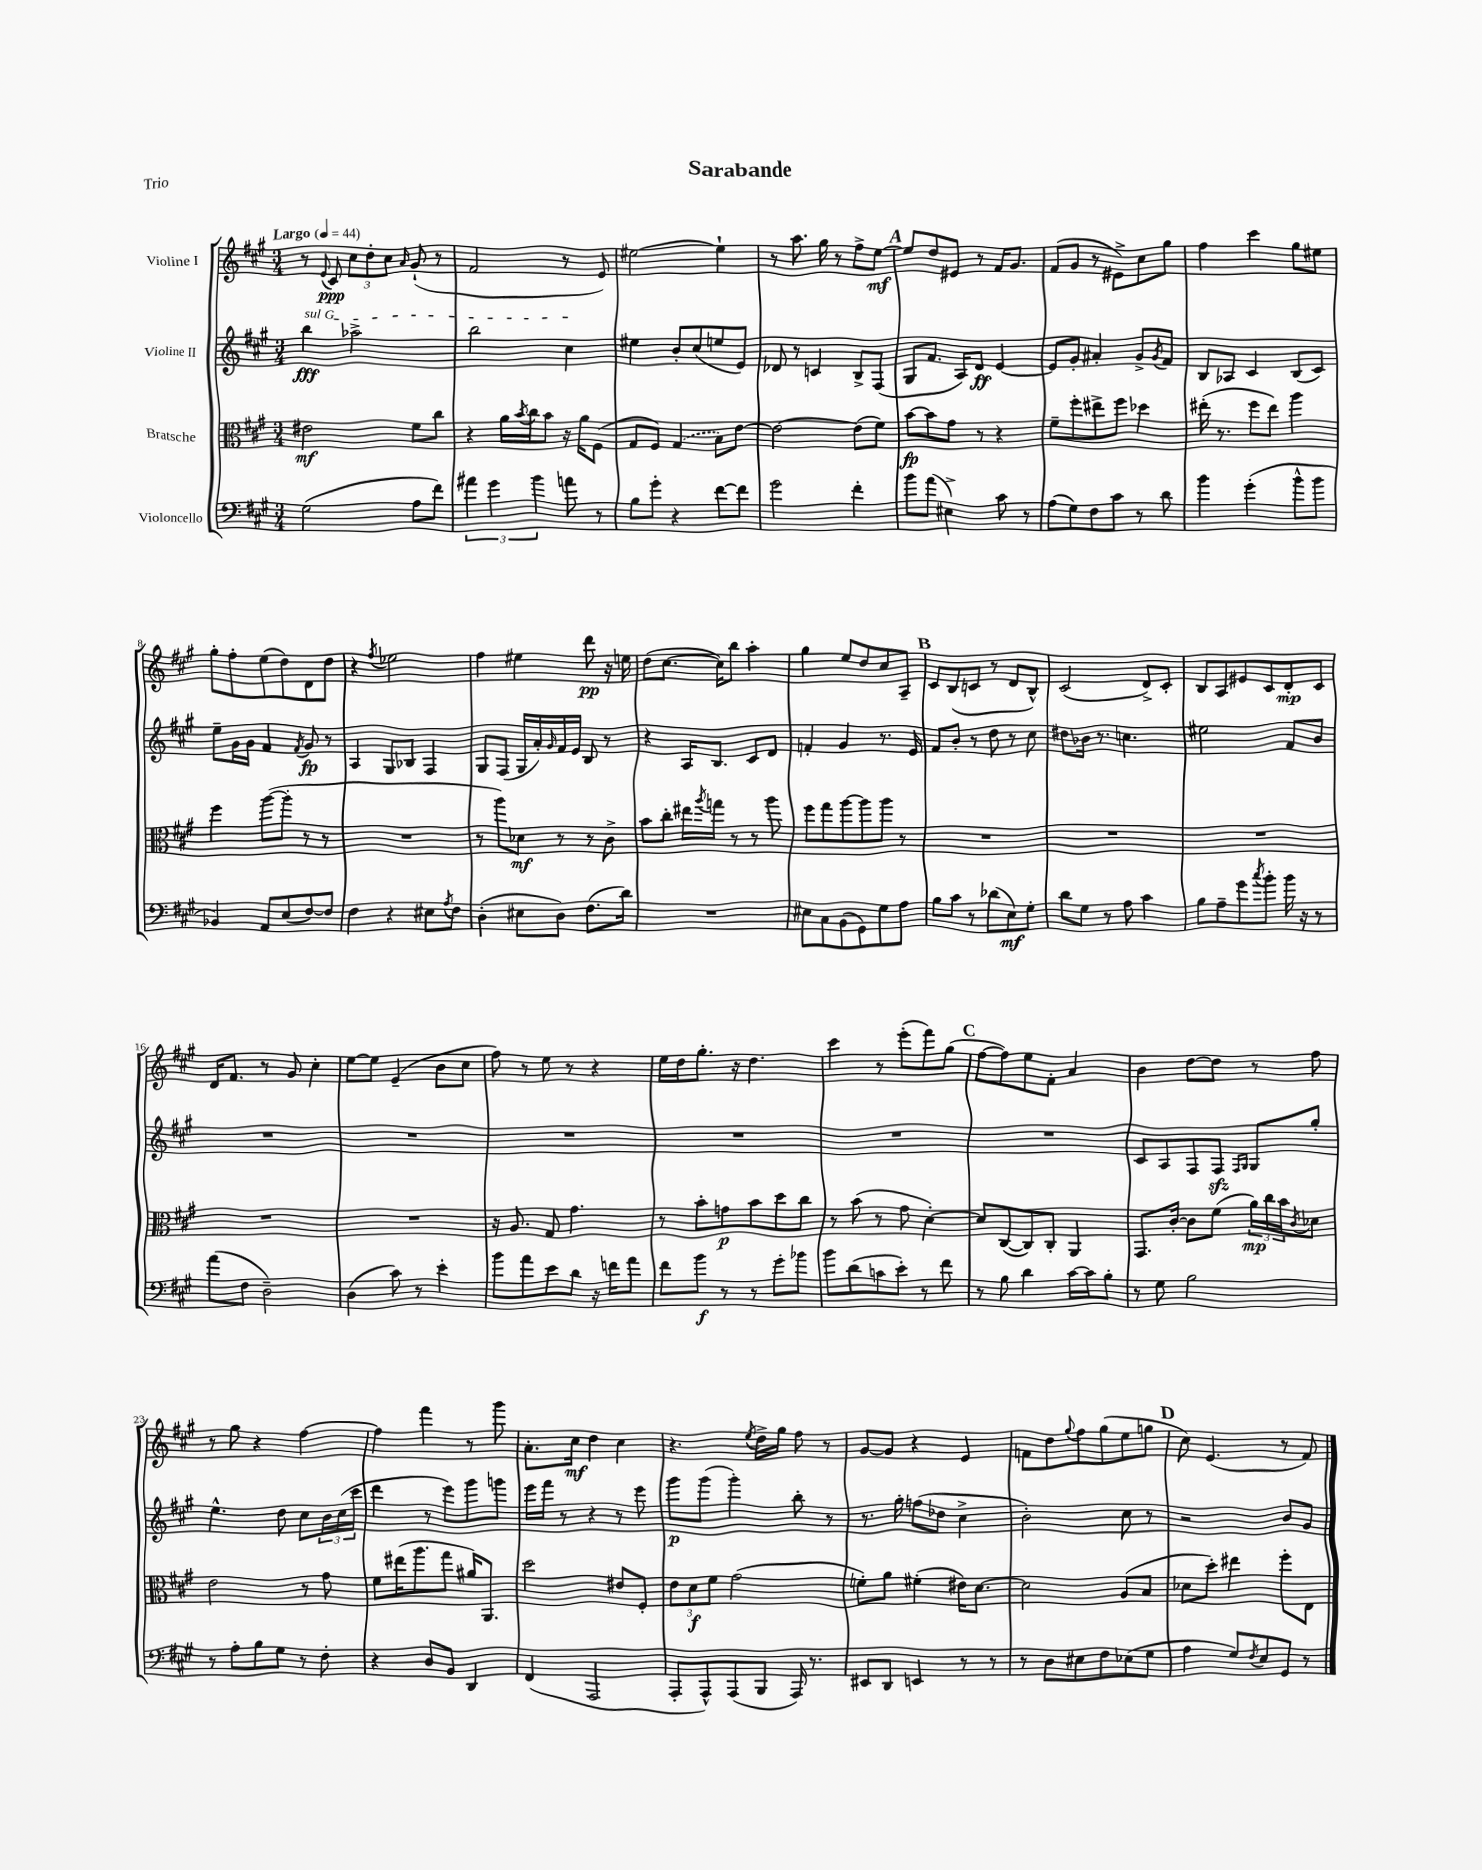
\header { title = "Sarabande" piece = "Trio" }
<<
\new StaffGroup <<
\new Staff = "s0" \with { instrumentName = "Violine I" } {
    \clef treble \key a \major \numericTimeSignature \time 3/4 \tempo "Largo" 4 = 44
    r8 \appoggiatura { e'8 } cis'8\ppp \tuplet 3/2 { cis''8 d''8-. cis''8 } \grace { a'16 } gis'8-!( r8 |
    fis'2 r8 e'8) |
    eis''2~ eis''4-! |
    r8 a''8. gis''16 r8 fis''8-> e''8~\mf |
    \mark \markup { \bold "A" } e''8 d''8 eis'8 r8 fis'16 gis'8. |
    fis'8( gis'8 r8 eis'8->) cis''8 gis''8 |
    fis''4 cis'''4 gis''8 eis''8 |
    gis''8-. fis''8-. e''8( d''8) d'8 d''8 |
    r4 \acciaccatura { fis''8 } ees''2 |
    fis''4 eis''4 d'''8\pp r16 e''16 |
    d''8( cis''8.~ cis''16) b''8 a''4-. |
    gis''4 e''8 d''8 cis''8 a8-- |
    \mark \markup { \bold "B" } cis'8 b8( c'8 r8 d'8 b8-^) |
    cis'2( d'8->) cis'8-. |
    b8 a8 eis'8 cis'8 d'8-.\mp cis'8 |
    d'16 fis'8. r8 gis'8 cis''4-. |
    e''8~ e''8 e'4--( b'8 cis''8 |
    fis''8) r8 e''8 r8 r4 |
    e''16 d''16 gis''8.-. r16 d''4. |
    cis'''4 r8 e'''8-.( fis'''8) gis''8( |
    \mark \markup { \bold "C" } fis''8~ fis''8) e''8 fis'8-. a'4 |
    b'4 d''8~ d''8 r8 fis''8 |
    r8 gis''8 r4 fis''4~ |
    fis''4 fis'''4 r8 gis'''8 |
    a'8.-. cis''16\mf d''4 cis''4 |
    r4. \acciaccatura { e''8 } d''16-> gis''16 fis''8 r8 |
    gis'8~ gis'8 r4 e'4 |
    f'8 d''8 \appoggiatura { gis''8 } fis''8 gis''8( e''8 g''8 |
    \mark \markup { \bold "D" } cis''8) e'4.( r8 fis'8) \bar "|." |
}
\new Staff = "s1" \with { instrumentName = "Violine II" } {
    \clef treble \key a \major \numericTimeSignature \time 3/4
    \once \override TextSpanner.bound-details.left.text = \markup { \italic "sul G" } b''4\fff\startTextSpan aes''2-> |
    b''2 cis''4\stopTextSpan |
    eis''4 b'8-. cis''8( e''8 e'8) |
    des'8 r8 c'4 b8-> fis8( |
    \mark \markup { \bold "A" } gis8 fis'8. a16) d'8\ff e'4~ |
    e'8 gis'8-. ais'4-. gis'8-> \acciaccatura { gis'8 } fis'8 |
    b8 aes8 cis'4 b8( cis'8) |
    e''8-- gis'16 gis'16 fis'4 \acciaccatura { fis'8 } gis'8\fp r8 |
    a4 gis8 bes8 fis4 |
    gis8 fis8( gis16 a'16-.) \grace { gis'16 } fis'16 e'16 b8 r8 |
    r4 a16 b8. cis'8 d'8 |
    f'4-. gis'4 r8. e'16 |
    \mark \markup { \bold "B" } fis'8 b'8-. r8 d''8 r8 cis''8 |
    dis''8 bes'16 r8. c''4. |
    eis''2 fis'8 b'8 |
    R2. |
    R2. |
    R2. |
    R2. |
    R2. |
    \mark \markup { \bold "C" } R2. |
    cis'8 a8 fis8 fis8\sfz \grace { fis16 gis16 } gis8 gis''8-. |
    e''4.-^ d''8 cis''8 \tuplet 3/2 { b'16 cis''16( cis'''16 } |
    d'''4 r8 e'''8) gis'''8 g'''8 |
    e'''16 fis'''16 r8 r4 r8 e'''8 |
    gis'''8\p gis'''8( gis'''4-.) b''8-. r8 |
    r8. gis''16-. f''8( des''8 cis''4-> |
    b'2-.) cis''8 r8 |
    \mark \markup { \bold "D" } r2 b'8 gis'8 \bar "|." |
}
\new Staff = "s2" \with { instrumentName = "Bratsche" } {
    \clef alto \key a \major \numericTimeSignature \time 3/4
    eis'2\mf fis'8 cis''8 |
    r4 a'16 \acciaccatura { b'8 } cis''16 b'8 r16 a'16 fis8( |
    gis8 fis8) \once \slurDashed gis4( b8) e'8~ |
    e'2~ e'8( fis'8) |
    \mark \markup { \bold "A" } b'8~\fp b'8 gis'8 r8 r4 |
    fis'8-- fis''8-. eis''8-> fis''8 des''4 |
    eis''16-.( r8. fis''8 eis''8) a''4 |
    fis''4 a''8~( a''8-. r8 r8 |
    R2. |
    r8 a''8) des'8\mf r8 r8 cis'8-> |
    b'8 cis''8-. eis''16 \acciaccatura { a''8 } g''16 r8 r8 a''8 |
    fis''8 gis''8 a''8~ a''8 a''8 r8 |
    \mark \markup { \bold "B" } R2. |
    R2. |
    R2. |
    R2. |
    R2. |
    r16 a8. gis8 gis'4. |
    r8 b'8-. g'8\p b'8 d''8 cis''8 |
    r8 b'8( r8 gis'8 d'4~-.) |
    \mark \markup { \bold "C" } d'8 cis8~( cis8) cis8-. a,4 |
    gis,8. cis'16~-. cis'8 fis'8( \tuplet 3/2 { a'16\mp) cis''16 b'16 } \acciaccatura { cis'8 } des'8 |
    e'2 r8 gis'8 |
    fis'8 eis''16( a''8. gis''8 ais'16) a,8. |
    d''2 eis'8 fis8-. |
    \tuplet 3/2 { e'8 d'8\f fis'8 } gis'2( |
    f'8-.) a'8 fis'4-.( eis'16) d'8.~ |
    d'2 a8( b8 |
    \mark \markup { \bold "D" } des'8 d''8-.) eis''4 fis''8-. e8 \bar "|." |
}
\new Staff = "s3" \with { instrumentName = "Violoncello" } {
    \clef bass \key a \major \numericTimeSignature \time 3/4
    gis2( a8 fis'8) |
    \tuplet 3/2 { ais'4 gis'4 b'4 } a'8 r8 |
    b8 gis'8-. r4 fis'8~ fis'8 |
    gis'2 fis'4-. |
    \mark \markup { \bold "A" } b'8 a'8( eis4->) cis'8 r8 |
    a8( gis8) fis8 cis'8 r8 d'8 |
    b'4 gis'4-.( b'8-^ b'8 |
    bes,4) a,8 e8( fis8~) fis8 |
    fis4 r4 eis8 \acciaccatura { a8 } fis8 |
    d4-.( eis8 d8) fis8.( d'16) |
    R2. |
    eis8 cis8 b,8( gis,8) gis8 a8 |
    \mark \markup { \bold "B" } b8 cis'8 r8 des'8( e8\mf) gis8-. |
    d'8 gis8 r8 a8 cis'4 |
    b8 a8-- gis'8 \acciaccatura { cis''8 } b'8-. b'16 r16 r8 |
    a'8( fis8 d2--) |
    d4( cis'8) r8 e'4-. |
    b'8 a'8 e'8 d'8 r16 f'16 a'8 |
    fis'8 b'8\f r8 r8 gis'8-. bes'8 |
    b'8 d'8( c'8 e'8-.) r8 fis'8 |
    \mark \markup { \bold "C" } r8 b8 d'4 cis'16~ cis'16 b8-. |
    r8 gis8 b2 |
    r8 a8-. b8 gis8 r8 fis8-. |
    r4 d8 b,8 d,4 |
    fis,4( a,,2 |
    a,,8-. a,,8-^) a,,8( b,,8 a,,16) r8. |
    eis,8 d,8 e,4 r8 r8 |
    r8 d8 eis8 fis8 ees8( gis8 |
    \mark \markup { \bold "D" } a4 gis8) \acciaccatura { fis8 } e8 gis,8 r8 \bar "|." |
}
>>
>>
